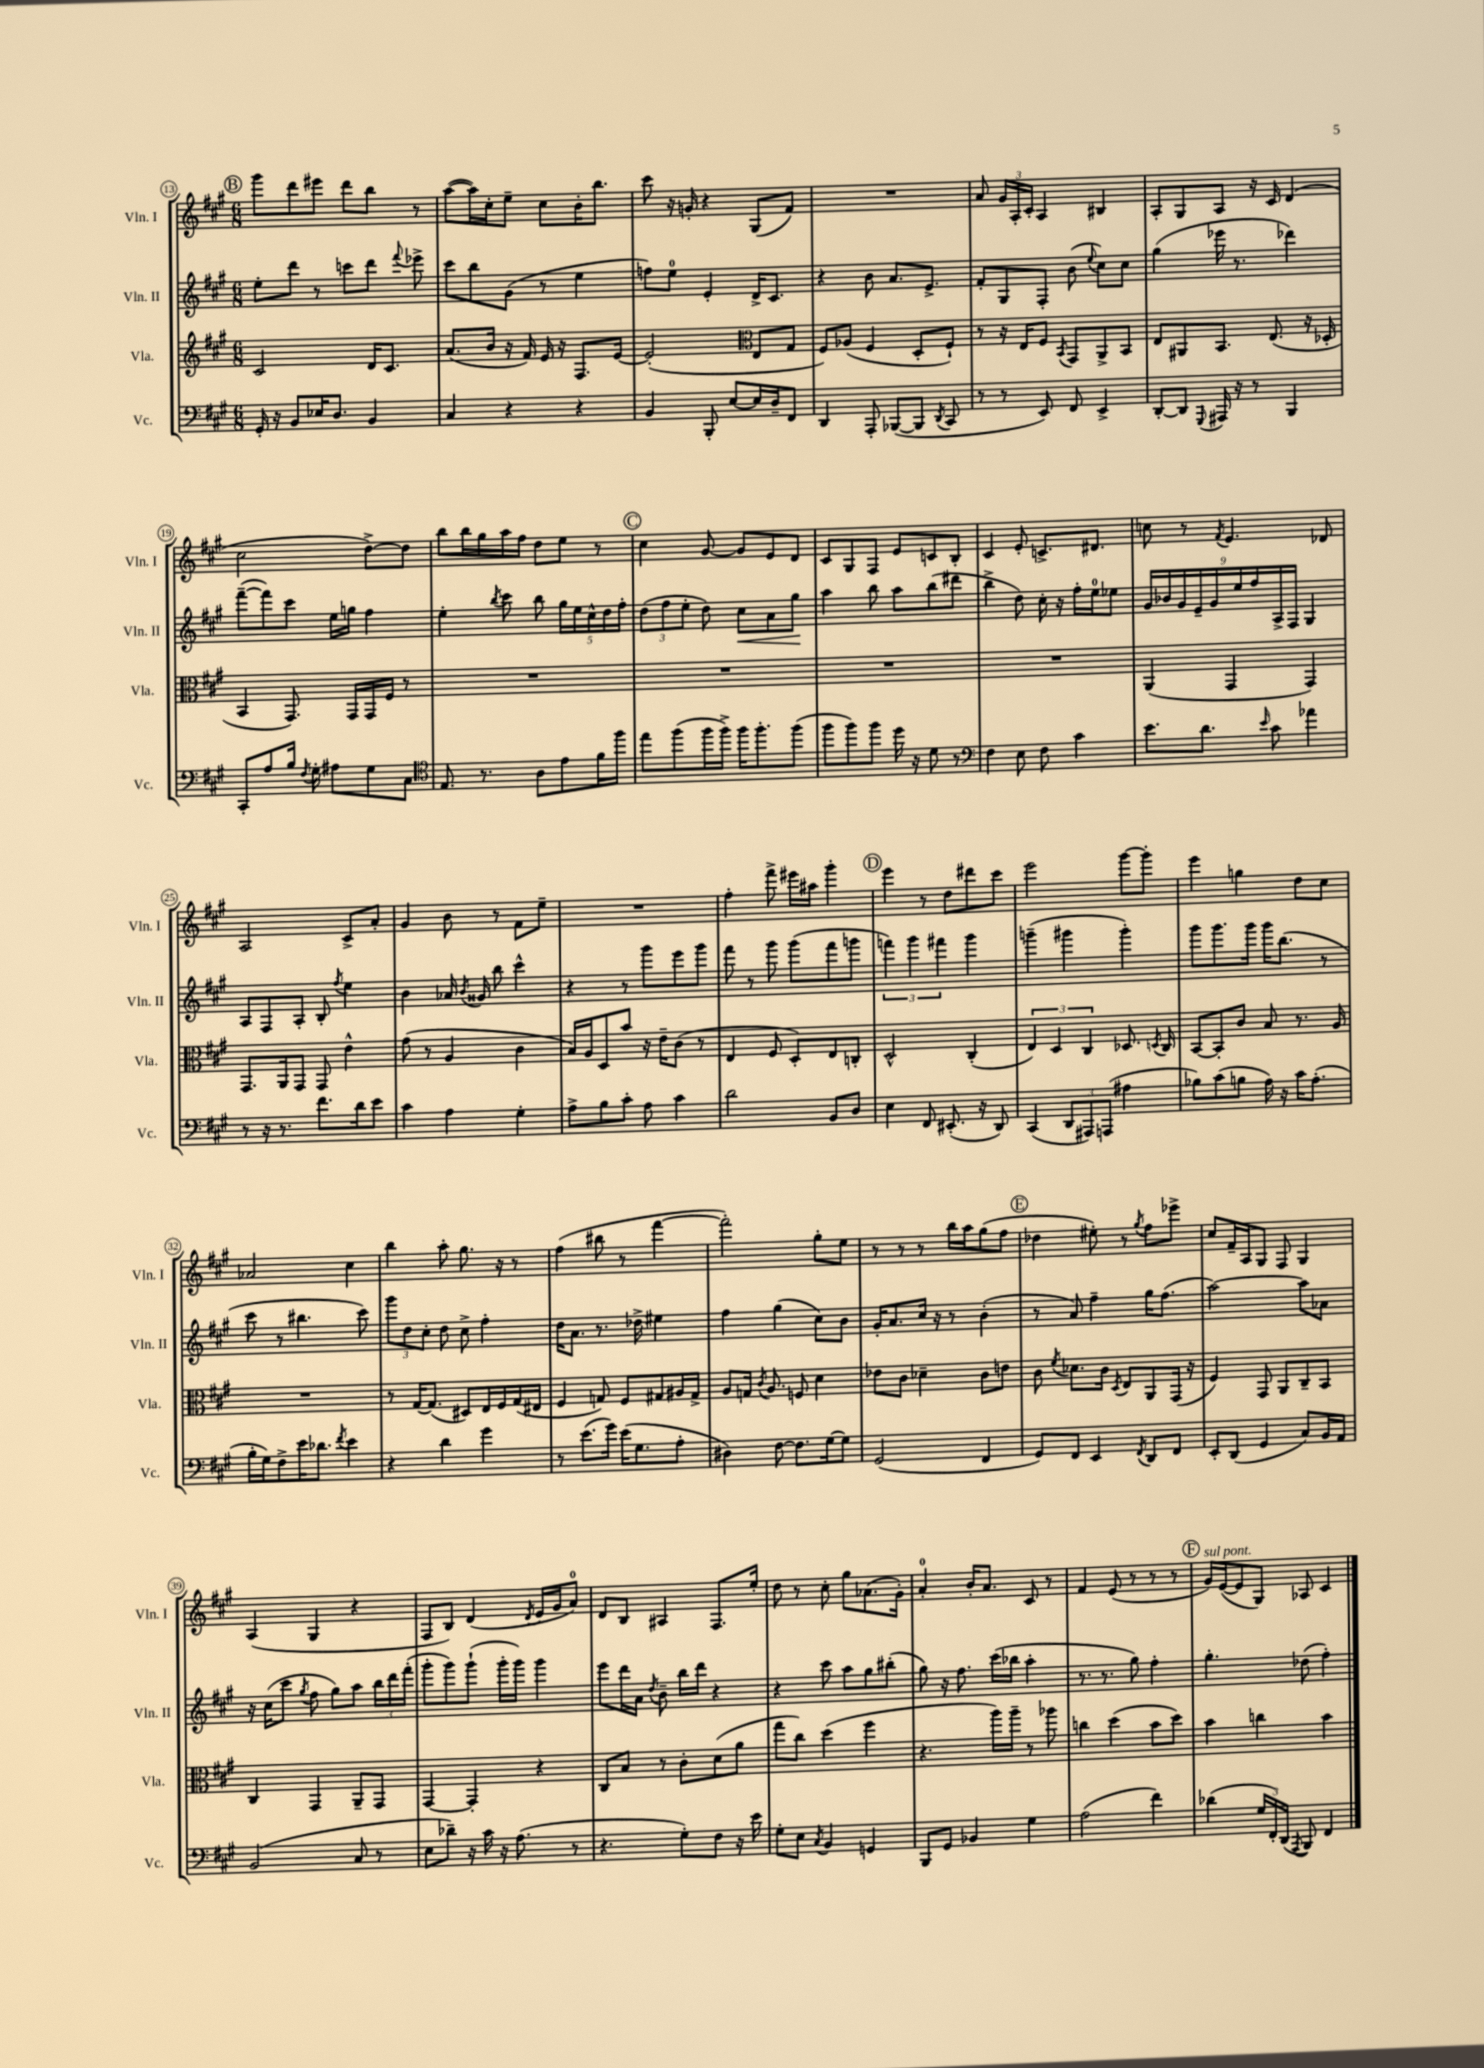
<<
\new StaffGroup <<
\new Staff = "s0" \with { instrumentName = "Vln. I" shortInstrumentName = "Vln. I" } {
    \clef treble \key a \major \numericTimeSignature \time 6/8
    \autoBeamOff \mark \markup { \circle "B" } gis'''8[ d'''8 eis'''8] d'''8[ b''8] r8 |
    a''8[~( a''16) cis''16-. e''8]-- cis''8[ b'16-. b''8.] |
    cis'''8 r16 g'16-. r4 gis8[( fis'8]) |
    R2. |
    a'8 \tuplet 3/2 { gis'16[ a16-. cis'16]-. } a4 bis4 |
    a8[-. gis8 a8] r16 cis'16 d'4( |
    cis''2 d''8[~->) d''8] |
    b''8[ b''16 gis''16 a''16 fis''16] d''8[ e''8] r8 |
    \mark \markup { \circle "C" } cis''4 gis'8~ gis'8[ e'8 d'8] |
    cis'8[ gis8 fis8] e'8[ c'8 b8]-. |
    cis'4 e'8-. c'8.[-> dis'8.] |
    c''8 r8 \acciaccatura { fis'8 } e'4. des'8 |
    a2 cis'8[-> a'8]-. |
    gis'4 b'8 r8 fis'8[ e''8]-- |
    R2. |
    fis''4-. fis'''8-> eis'''16[ ais''16] gis'''4-. |
    \mark \markup { \circle "D" } e'''4 r8 d''8[ dis'''8 cis'''8] |
    e'''2 gis'''8[~ gis'''8]-. |
    e'''4 g''4 d''8[ cis''8] |
    aes'2 cis''4 |
    b''4 a''8-. gis''8. r16 r8 |
    fis''4( bis''8 r8 fis'''4~ |
    fis'''2-.) gis''8[-. e''8] |
    r8 r8 r8 b''16[ a''16 gis''8( fis''8] |
    \mark \markup { \circle "E" } des''4 eis''8-.) r8 \acciaccatura { gis''8 } fis''8[ ees'''8]-> |
    cis''8[ fis'16-- a16 gis8] fis8 gis4 |
    a4( gis4 r4 |
    fis8[ b8]) d'4( \acciaccatura { d'8 } e'16[ gis'16 a'8]-0) |
    d'8[ b8] ais4 fis8.[ e''16]-. |
    d''8 r8 cis''8-. gis''8[ aes'8.( gis'16]-.) |
    a'4-0-. b'16[-. a'8.] cis'8 r8 |
    fis'4 e'8( r8 r8 r8 |
    \mark \markup { \circle "F" } gis'16[^\markup { \italic "sul pont." }) e'16~( e'8 gis8]) aes8 cis'4 \bar "|." |
}
\new Staff = "s1" \with { instrumentName = "Vln. II" shortInstrumentName = "Vln. II" } {
    \clef treble \key a \major \numericTimeSignature \time 6/8
    \autoBeamOff \mark \markup { \circle "B" } e''8[-. d'''8] r8 c'''8[ d'''8] \appoggiatura { fis'''8 } ees'''8-> |
    cis'''8[ b''8 gis'8]( r8 e''4 |
    f''8[) e''8]-0 e'4-. d'16[-> cis'8.] |
    r4 b'8 a'8.[ e'8.]-> |
    fis'8[-. gis8 fis8]-. b'8( \appoggiatura { e''8 } cis''8[) cis''8] |
    gis''4( ees'''16 r8. des'''4) |
    fis'''8[~--( fis'''8) cis'''8] e''16[ g''16] fis''4 |
    e''4-. \acciaccatura { b''8 } cis'''8 b''8 \tuplet 5/4 { gis''16[ e''16 cis''16-^ d''16 fis''16]-. } |
    \mark \markup { \circle "C" } \tuplet 3/2 { d''8[( fis''8 e''8]-. } d''8) cis''8[\< a'8 gis''8]\! |
    a''4 b''8 a''8[ b''8( dis'''8] |
    b''4-> d''8) cis''16-. r16 fis''16[-. e''16-0 ees''8] |
    \tuplet 9/8 { gis'16[ bes'16 gis'16 e'16-- gis'16 e''16 fis''16 a16-> fis16] } gis4 |
    a8[ fis8 a8]-. b8-. \acciaccatura { fis''8 } e''4 |
    b'4 aes'16 \acciaccatura { b'8 } gisis'16 b''8 cis'''4-^ |
    r4 r8 gis'''8[ e'''8 gis'''8] |
    fis'''8 r8 gis'''8 gis'''8[( fis'''8 g'''8] |
    \mark \markup { \circle "D" } \tuplet 3/2 { f'''4) gis'''4 fis'''4 } gis'''4 |
    g'''4--( gis'''4 gis'''4-.) |
    gis'''8[ gis'''8. gis'''16] gis'''16[ b''8.]( r8 |
    cis'''8 r8 bis''4. cis'''8) |
    \tuplet 3/2 { gis'''8[ d''8 cis''8]-. } d''8 cis''8-> fis''4-. |
    d''16[ a'8.] r8. des''16-> eis''4 |
    fis''4 gis''4( cis''8[) b'8] |
    gis'16[-. a'8. cis''16] r16 r8 b'4-.( |
    \mark \markup { \circle "E" } r8 a'8) fis''4-- gis''16[ fis''8.]( |
    a''2~) a''8[ aes'8] |
    r16 cis''16[( cis'''8] \acciaccatura { gis''8 } fis''8 gis''8[) a''8] \tuplet 3/2 { b''16[ d'''16 fis'''16]-.( } |
    gis'''8[-. gis'''8) gis'''8]-!( gis'''16[-. gis'''16]) gis'''4 |
    e'''8[ d'''16 a'16] \acciaccatura { d''8 } b'8-- b''16[ d'''16] r4 |
    r4 cis'''8 a''8[ gis''8 bis''8]-.( |
    gis''8) r16 fis''8. cis'''16[( bes''16] a''4-. |
    r8. r8. gis''8) fis''4-. |
    \mark \markup { \circle "F" } gis''4.-. des''8( fis''4-.) \bar "|." |
}
\new Staff = "s2" \with { instrumentName = "Vla." shortInstrumentName = "Vla." } {
    \clef treble \key a \major \numericTimeSignature \time 6/8
    \autoBeamOff \mark \markup { \circle "B" } cis'2 d'16[ cis'8.] |
    a'8.[( b'16] r16 fis'16) e'16 r16 fis8.[ e'16]~ |
    e'2-.( \clef alto e8[ gis8] |
    fis8[) aes8]( fis4 d8[-. fis8]-!) |
    r8 r16 e16[ fis8] \acciaccatura { b,8 } gis,8[ a,8-> b,8] |
    e8[ ais,8 b,8.] e8.( r16 des16-. |
    b,4 gis,8.) gis,16[ gis,16 fis16] r8 |
    R2. |
    \mark \markup { \circle "C" } R2. |
    R2. |
    R2. |
    a,4( gis,4 gis,4) |
    gis,8.[ a,16 gis,8] gis,8 e'4-^ |
    gis'8( r8 a4 cis'4 |
    b16[) a16 d8 b'8] r16 e'16[-- cis'8]( r8 |
    e4 fis8 d8[-.) e8 c8]-. |
    \mark \markup { \circle "D" } d2-^ cis4-.( |
    \tuplet 3/2 { e4) d4 cis4 } des8. \acciaccatura { d8 } cis16 |
    b,8[~ b,8-. cis'8] b8 r8. a16 |
    R2. |
    r8 gis16[~ gis8.]( dis8[) e16 fis16 gis16( eis16] |
    fis4 g8) fis8[ gis8 ais16 gis16]-> |
    a8[ g16] \acciaccatura { cis'8 } a8. f8 d'4 |
    ees'8[ cis'8] des'4-- cis'8[ e'8] |
    \mark \markup { \circle "E" } cis'8 \acciaccatura { fis'8 } des'8.[ cis'16] \acciaccatura { d8 } e8[ a,8 gis,16]( r16 |
    fis4) gis,8 a,8[ cis8-- b,8] |
    cis4 gis,4 a,8[-- gis,8] |
    gis,4~ gis,4-. r4 |
    cis8[ b8] r8 cis'8[-. d'8( a'8] |
    gis''8[ cis''8]) d''4( fis''4 |
    r4. a''16[) a''16]-- r8 aes''8 |
    c''4 d''4( b'8[ d''8]) |
    \mark \markup { \circle "F" } b'4 c''4 b'4 \bar "|." |
}
\new Staff = "s3" \with { instrumentName = "Vc." shortInstrumentName = "Vc." } {
    \clef bass \key a \major \numericTimeSignature \time 6/8
    \autoBeamOff \mark \markup { \circle "B" } gis,16-. r16 b,8[ ees16 d8.] b,4 |
    cis4 r4 r4 |
    b,4 b,,8-. e8[~ e16 d16-- fis,8] |
    d,4 a,,8-. bes,,8[~( bes,,8] \acciaccatura { d,8 } cis,8 |
    r8 r8 e,8) fis,8 e,4-> |
    d,8[~-. d,8] \appoggiatura { gis,,8 } ais,,16 r16 r8 b,,4 |
    cis,8[-. a8 b16] \acciaccatura { fis8 } gis16-. ais8[ gis8 cis8] |
    \clef tenor e8. r8. a8[ e'8 fis'16 fis''16] |
    \mark \markup { \circle "C" } e''8[ fis''8( fis''16 fis''16]->) fis''16[ fis''8.-. fis''8]( |
    fis''8[ fis''8) fis''8] d''16 r16 d'8 r8 |
    \clef bass fis4 e8 fis8 cis'4 |
    e'8.[ d'8.] \grace { e'16 } cis'8 aes'4 |
    r8 r16 r8. fis'8.[ d'16 e'8] |
    cis'4 a4 gis4-. |
    a8[-> b8 cis'8]-. a8 cis'4 |
    d'2 b,8[ d8] |
    \mark \markup { \circle "D" } e4 fis,8 eis,8.-.( r16 d,8) |
    cis,4( \tuplet 3/2 { d,8[ ais,,8) a,,8]( } ais4 |
    bes8[) cis'8( b8] a16) r16 cis'16[ a8.]-.( |
    b16[-. gis16) fis8-> e'16 des'8.] \acciaccatura { fis'8 } e'4 |
    r4 d'4 gis'4 |
    r8 e'8.[( gis'16]) e'16[( gis8. a8]-. |
    dis4) fis8~ fis8.[ gis16~ gis8] |
    gis,2( fis,4 |
    \mark \markup { \circle "E" } gis,8[) fis,8] e,4 \acciaccatura { fis,8 } d,8[ fis,8] |
    e,8[-. d,8]( gis,4 cis8[) b,16 a,16] |
    b,2( cis8 r8 |
    e8[ des'8]--) r16 cis'16 r16 a8.( r8 |
    r4. gis8[-.) fis8] r16 e'16 |
    gis8[-. e8] \acciaccatura { cis8 } b,4 g,4 |
    b,,8[ gis,8] bes,4 gis4 |
    a2( fis'4) |
    \mark \markup { \circle "F" } des'4( \tuplet 3/2 { gis16[ fis,16-.) d,16]( } \acciaccatura { a,,8 } b,,8) fis,4 \bar "|." |
}
>>
>>
\layout { \context { \Score currentBarNumber = #13 \override BarNumber.stencil = #(make-stencil-circler 0.1 0.3 ly:text-interface::print) } }
